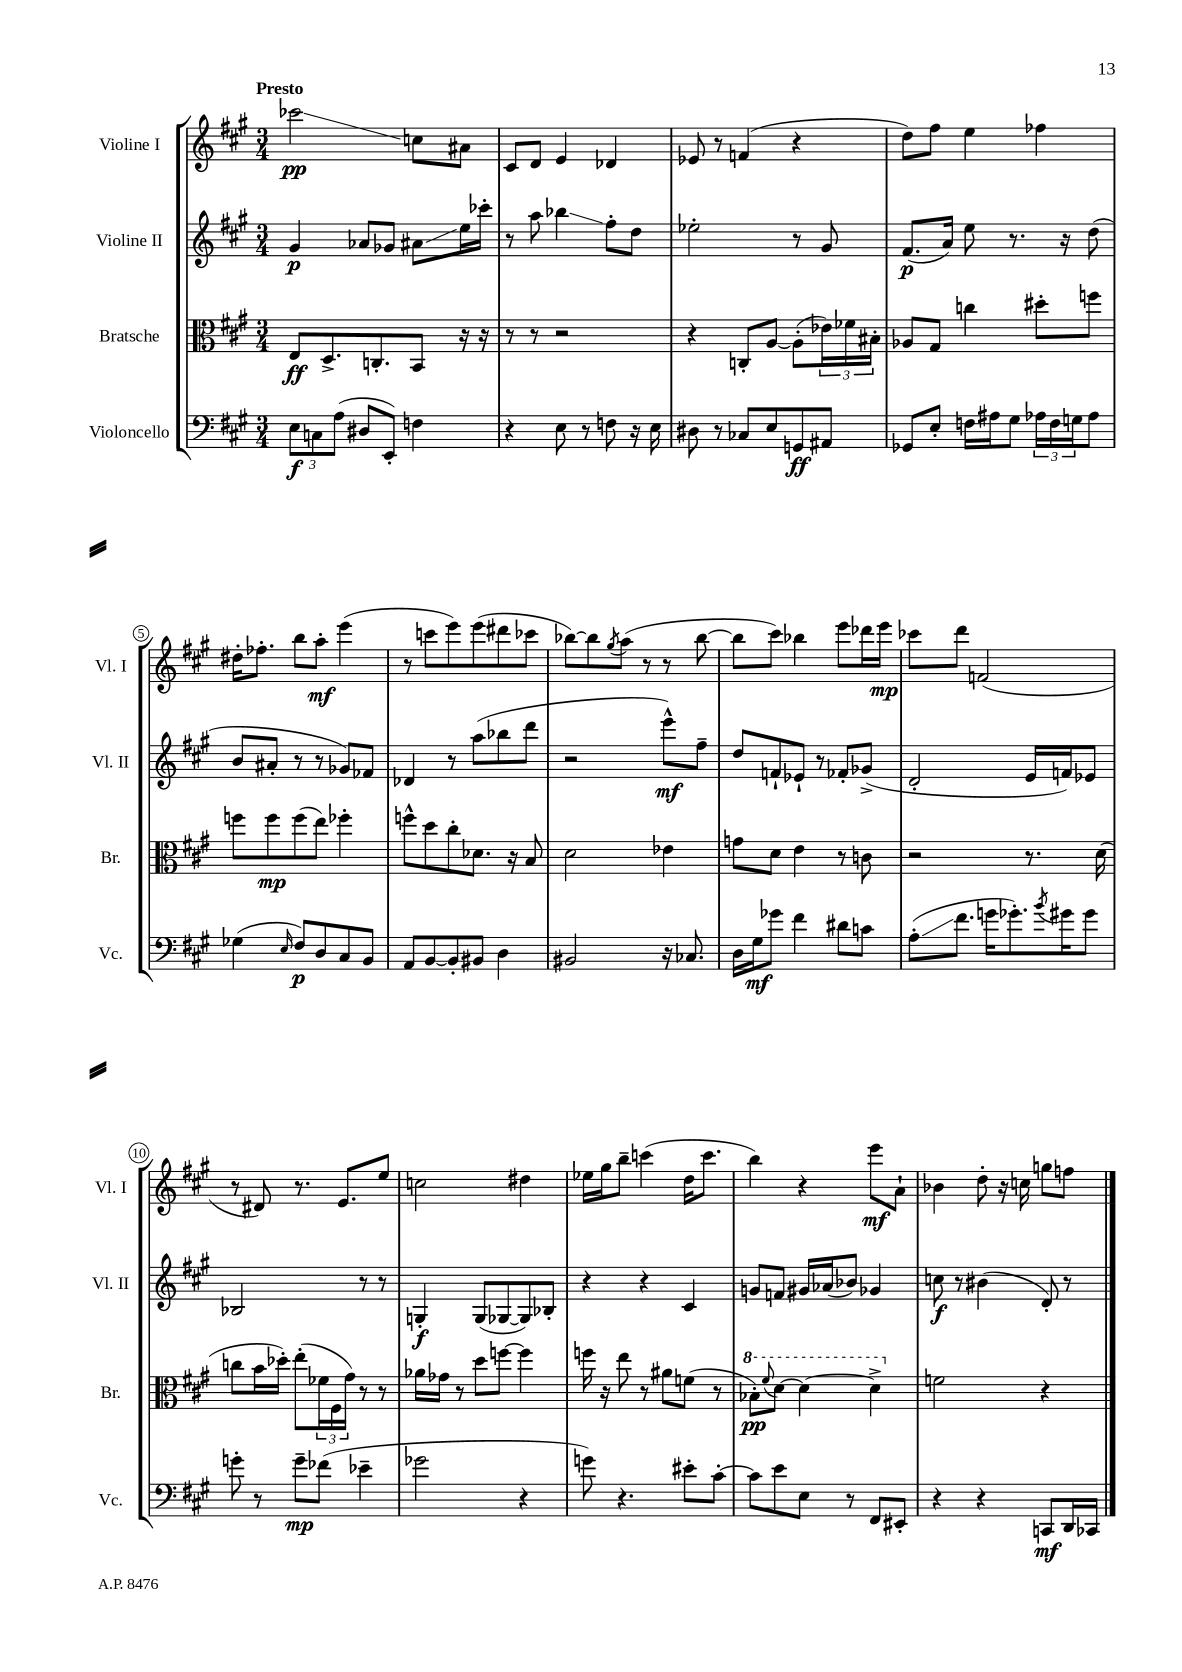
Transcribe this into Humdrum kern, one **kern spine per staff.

**kern	**kern	**kern	**kern
*staff4	*staff3	*staff2	*staff1
*clefF4	*clefC3	*clefG2	*clefG2
*k[f#c#g#]	*k[f#c#g#]	*k[f#c#g#]	*k[f#c#g#]
*M3/4	*M3/4	*M3/4	*M3/4
12E	8E	4g#	2ccc-
12C	.	.	.
.	8.D^	.	.
(12A	.	.	.
8D#	.	8a-	.
.	8.C'	.	.
8EE')	.	8g-	.
4F	8BB	8a#	8cc
.	16r	16ee	8a#
.	16r	16ccc-'	.
=	=	=	=
4r	8r	8r	8c#
.	8r	8aa	8d
8E	2r	4bb-	4e
8r	.	.	.
8F	.	8ff#'	4d-
16r	.	8dd	.
16E	.	.	.
=	=	=	=
8D#	4r	2ee-'	8e-
8r	.	.	8r
8C-	8C'	.	(4f
8E	[8A	.	.
8GG	(8A']	8r	4r
8AA#	24e-)	8g#	.
.	24f-	.	.
.	24B#'	.	.
=	=	=	=
8GG-	8A-	(8.f#	8dd)
8E'	8G#	.	8ff#
.	.	16a)	.
16F	4cc	8ee	4ee
16A#	.	.	.
8G#	.	8.r	.
24A-	8dd#'	.	4ff-
24F	.	.	.
.	.	16r	.
24G	.	.	.
8A-	8ff	(8dd	.
=	=	=	=
(4G-	8ff	8b	16dd#'
.	.	.	8.ff-'
.	8ff	8a#'	.
16qqE	.	.	.
8F#)	(8ff	8r	8bb
8D	8ee)	8r	8aa'
8C#	4ff-'	8g-)	(4eee
8BB	.	8f-	.
=	=	=	=
8AA	8ff^^	4d-	8r
[8BB	8dd	.	8ccc
8BB']	8cc#'	8r	8eee)
8BB#	8.d-	(8aa	(8eee
4D	.	8bb-	8ddd#
.	16r	.	.
.	8B	8ddd	8ccc-
=	=	=	=
2BB#	2d	2r	[8bb-)
.	.	.	8bb-]
.	.	.	8qgg#
.	.	.	(8aa
.	.	.	8r
16r	4e-	8eee^^)	8r
8.C-	.	.	.
.	.	8ff#~	[8bb-
=	=	=	=
16D	8g	8dd	8bb-]
16G#	.	.	.
8g-	8d	8f`	8ccc#)
4f#	4e	8e-`	4bb-
.	.	8r	.
8d#	8r	8f-'	8eee
8c	8c	(8g-^	16ddd-
.	.	.	16eee
=	=	=	=
(8A'	2r	2d'	8ccc-
8.f#	.	.	8ddd
.	.	.	(2f
16g	.	.	.
8.g-')	.	.	.
.	8.r	16e	.
8qb	.	.	.
16g#	.	16f)	.
8g#	.	8e-	.
.	(16d	.	.
=	=	=	=
8g'	8cc	2B-	8r
8r	16b	.	8d#)
.	16dd-')	.	.
8g~	(8ee'	.	8.r
(8f-	24f-	.	.
.	24F#	.	.
.	.	.	8.e
.	24g#)	.	.
4e-~	8r	8r	.
.	8r	8r	8ee
=	=	=	=
2g-	16a-	4G'	2cc
.	16g-	.	.
.	8r	.	.
.	8dd	(8G	.
.	[8ff	[8G-	.
4r	4ff]	8G-])	4dd#
.	.	8B-'	.
=	=	=	=
8g)	16ff	4r	16ee-
.	16r	.	16gg#
4.r	8ee	.	8bb~
.	8r	4r	(4ccc
.	8a#	.	.
8e#'	(8f	4c#	16dd
.	.	.	8.ccc
[8c#'	8r	.	.
=	=	=	=
8c#]	8b-')	8g	4bb)
.	8qqff#	.	.
8e	[8dd	8f	.
8E	4dd_	16g#	4r
.	.	(16a-	.
8r	.	8b-)	.
8FF#	4dd^]	4g-	8eee
8EE#'	.	.	8a`
=	=	=	=
4r	2f	8cc	4b-
.	.	8r	.
4r	.	(4b#	8dd'
.	.	.	16r
.	.	.	16cc
8CC	4r	8d')	8gg
16DD	.	8r	8ff
16CC-	.	.	.
==	==	==	==
*-	*-	*-	*-
